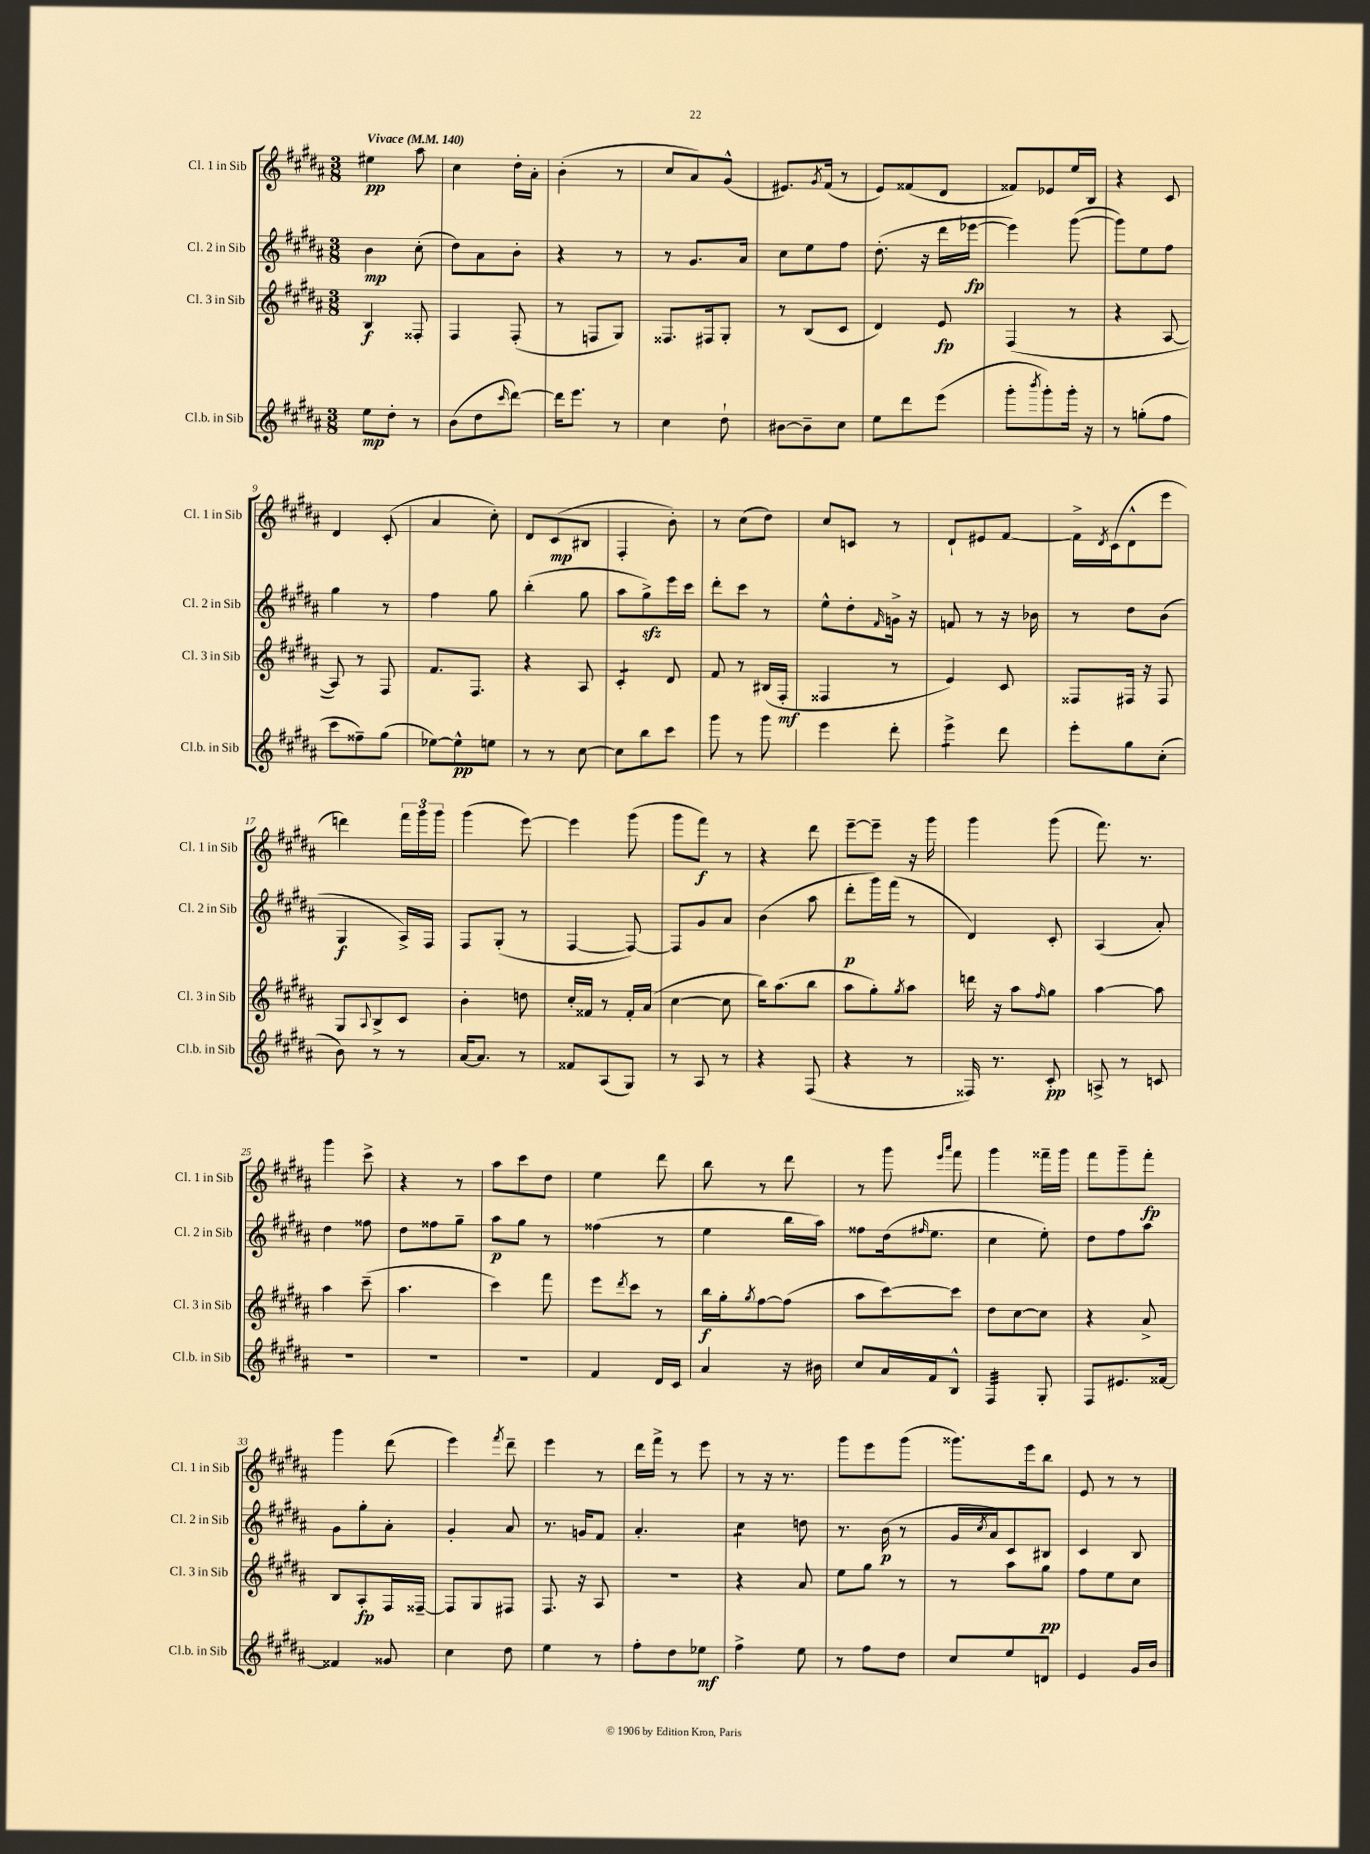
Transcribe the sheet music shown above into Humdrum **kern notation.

**kern	**kern	**kern	**kern
*staff4	*staff3	*staff2	*staff1
*clefG2	*clefG2	*clefG2	*clefG2
*k[f#c#g#d#a#]	*k[f#c#g#d#a#]	*k[f#c#g#d#a#]	*k[f#c#g#d#a#]
*M3/8	*M3/8	*M3/8	*M3/8
*MM140	*MM140	*MM140	*MM140
8ee	4B	4b	4ee#
8dd#'	.	.	.
8r	8F##'	(8cc#'	8aa#
=	=	=	=
(8b	4F#	8dd#)	4cc#
8dd#	.	8a#	.
16qqccc#	.	.	.
[8ddd#)	(8F#'	8b'	16dd#'
.	.	.	16a#'
=	=	=	=
16ddd#]	8r	4r	(4b'
8.eee	.	.	.
.	8F	.	.
8r	8G#)	8r	8r
=	=	=	=
4cc#	8.F##	8r	8cc#
.	.	8.g#	8a#)
.	16F#	.	.
8dd#`	8G#'	.	(8g#^^
.	.	16a#	.
=	=	=	=
[8b#	8r	8cc#	8.e#)
8b#~]	(8B	8ee	.
.	.	.	8qg#
.	.	.	(16f#
8cc#	8c#	8ff#	8r
=	=	=	=
8ee	4d#)	(8.dd#'	8e)
8ddd#	.	.	(8f##
.	.	16r	.
(8eee	8e	16ddd#	8d#
.	.	[16eee-	.
=	=	=	=
8ggg#'	(4F#	4eee-])	8f##)
8qbbb	.	.	.
8ggg#')	.	.	8e-
16ggg#'	8r	([8ggg#	16ee
16r	.	.	16B
=	=	=	=
8r	4r	8ggg#])	4r
(8gg'	.	8ee	.
8ff#	[8A#	8ff#	8c#
=	=	=	=
8ccc#	8A#])	4gg#	4d#
8ff##~)	8r	.	.
(8gg#	8F#	8r	(8c#'
=	=	=	=
[8ee-)	8.f#	4ff#	4a#
8ee-^^]	.	.	.
.	8.F#	.	.
8ee	.	8gg#	8cc#')
=	=	=	=
8r	4r	(4bb'	8d#
8r	.	.	(8c#
[8cc#	8A#	8gg#	8B#
=	=	=	=
8cc#]	4c#'	8aa#	4F#'
8bb	.	8gg#^)	.
8ccc#	8d#	16eee	8b')
.	.	16ccc#	.
=	=	=	=
8ggg#	8f#	8ddd#'	8r
8r	8r	8ccc#	(8cc#
8ggg#	(16B#	8r	8dd#)
.	16F#'	.	.
=	=	=	=
4eee	4F##	8ee^^	8cc#
.	.	8dd#'	8c
.	.	16qqf#	.
8ddd#'	8r	16g^	8r
.	.	16r	.
=	=	=	=
4eee^	4e)	8f	8d#`
.	.	8r	8e#
8ddd#	8c#	16r	[8f#
.	.	16b-	.
=	=	=	=
8eee'	8F##	8r	16f#^]
.	.	.	8qd#
.	.	.	(16c#
8gg#	16F#	8dd#	8d#^^
.	16r	.	.
(8cc#'	8F#	(8b	8eee
=	=	=	=
8b)	8G#	4G#	4ddd)
.	8qqA#	.	.
8r	8B^	.	.
8r	8c#	16A#^)	24fff#
.	.	.	24ggg#
.	.	16F#	.
.	.	.	24ggg#
=	=	=	=
[16a#	4b'	8F#	(4ggg#
8.a#]	.	.	.
.	.	(8G#'	.
8r	8dd	8r	[8eee)
=	=	=	=
8f##	16cc#'	[4F#	4eee]
.	16f##	.	.
(8A#	8r	.	.
8G#)	16f##'	8F#_)	(8ggg#
.	(16a#	.	.
=	=	=	=
8r	[4cc#	8F#]	8ggg#
8A#	.	8g#	8fff#)
8r	8cc#]	8a#	8r
=	=	=	=
4r	16bb)	(4b	4r
.	(8.aa#	.	.
(8F#	8bb	8aa#	8ddd#
=	=	=	=
4r	8aa#	8ddd#'	[8eee~
.	8gg#')	16ggg#)	8eee~]
.	.	(16fff#	.
.	8qgg#	.	.
8r	8aa#	8r	16r
.	.	.	16ggg#
=	=	=	=
16F##)	16ddd	4d#)	4ggg#
8.r	16r	.	.
.	8aa#	.	.
.	16qqff#	.	.
8c#'	8gg#	8c#'	(8ggg#
=	=	=	=
8A^	[4aa#	(4A#	8.fff#)
8r	.	.	.
.	.	.	8.r
8c	8aa#]	8a#')	.
=	=	=	=
4.r	4aa#	4dd#	4ggg#
.	(8ccc#~	8ff##	8ccc#^
=	=	=	=
4.r	4.aa#	8dd#	4r
.	.	8ff##	.
.	.	8gg#~	8r
=	=	=	=
4.r	4ccc#)	8aa#	8aa#
.	.	8gg#	8ccc#
.	8fff#	8r	8dd#
=	=	=	=
4f#	8eee	(4ff##	4ee
.	8qddd#	.	.
.	8ccc#	.	.
16d#	8r	8r	8ddd#
16c#	.	.	.
=	=	=	=
4a#	16bb	4ee	8bb
.	16gg#'	.	.
.	8qgg#	.	.
.	[8ff#	.	8r
16r	(8ff#]	16bb	8ddd#
16b#	.	16aa#)	.
=	=	=	=
8cc#	8aa#	8ff##	8r
16a#	[8ccc#)	(16dd#	8ggg#
.	.	16qqff#	.
16f#	.	8.ee	.
.	.	.	16qqeee
.	.	.	16qqaaa#
8B^^	8ccc#]	.	8fff#
=	=	=	=
4F#	8dd#	4cc#	4ggg#
.	[8cc#	.	.
8G#'	8cc#]	8ee')	16fff##~
.	.	.	16ggg#
=	=	=	=
8F#	4r	8dd#	8fff#
8.e#	.	8ff#	8ggg#~
.	8a#^	8aa#	8fff#'
[16f##	.	.	.
=	=	=	=
4f##]	8B	8g#	4ggg#
.	8A#'	8gg#'	.
8g##	16F#	8a#'	(8ddd#
.	[16F##~	.	.
=	=	=	=
4cc#	8F##]	4g#'	4eee)
.	8G#	.	.
.	.	.	8qfff#
8dd#	8F#	8a#	8ddd#~
=	=	=	=
4ee	8.F#	8.r	4eee
.	16r	16g	.
8r	8A#	8f#	8r
=	=	=	=
8ff#'	4.r	4.a#'	16ddd#
.	.	.	16fff#^
8dd#	.	.	8r
8ee-	.	.	8eee
=	=	=	=
4ff#^	4r	4cc#	8r
.	.	.	16r
.	.	.	8.r
8ee	8a#	8dd	.
=	=	=	=
8r	8ee	8.r	8ggg#
8ff#	8gg#	.	8eee
.	.	(16b	.
8dd#	8r	8r	(8ggg#
=	=	=	=
8cc#	8r	16g#	8.ggg##)
.	.	8qcc#	.
.	.	16a#)	.
8ee	8aa#	8c#	.
.	.	.	16eee
8d	8gg#	8B#	8bb
=	=	=	=
4e	8ff#	4c#	8e
.	8ee	.	8r
16g#	8cc#	8B	8r
16b	.	.	.
==	==	==	==
*-	*-	*-	*-
